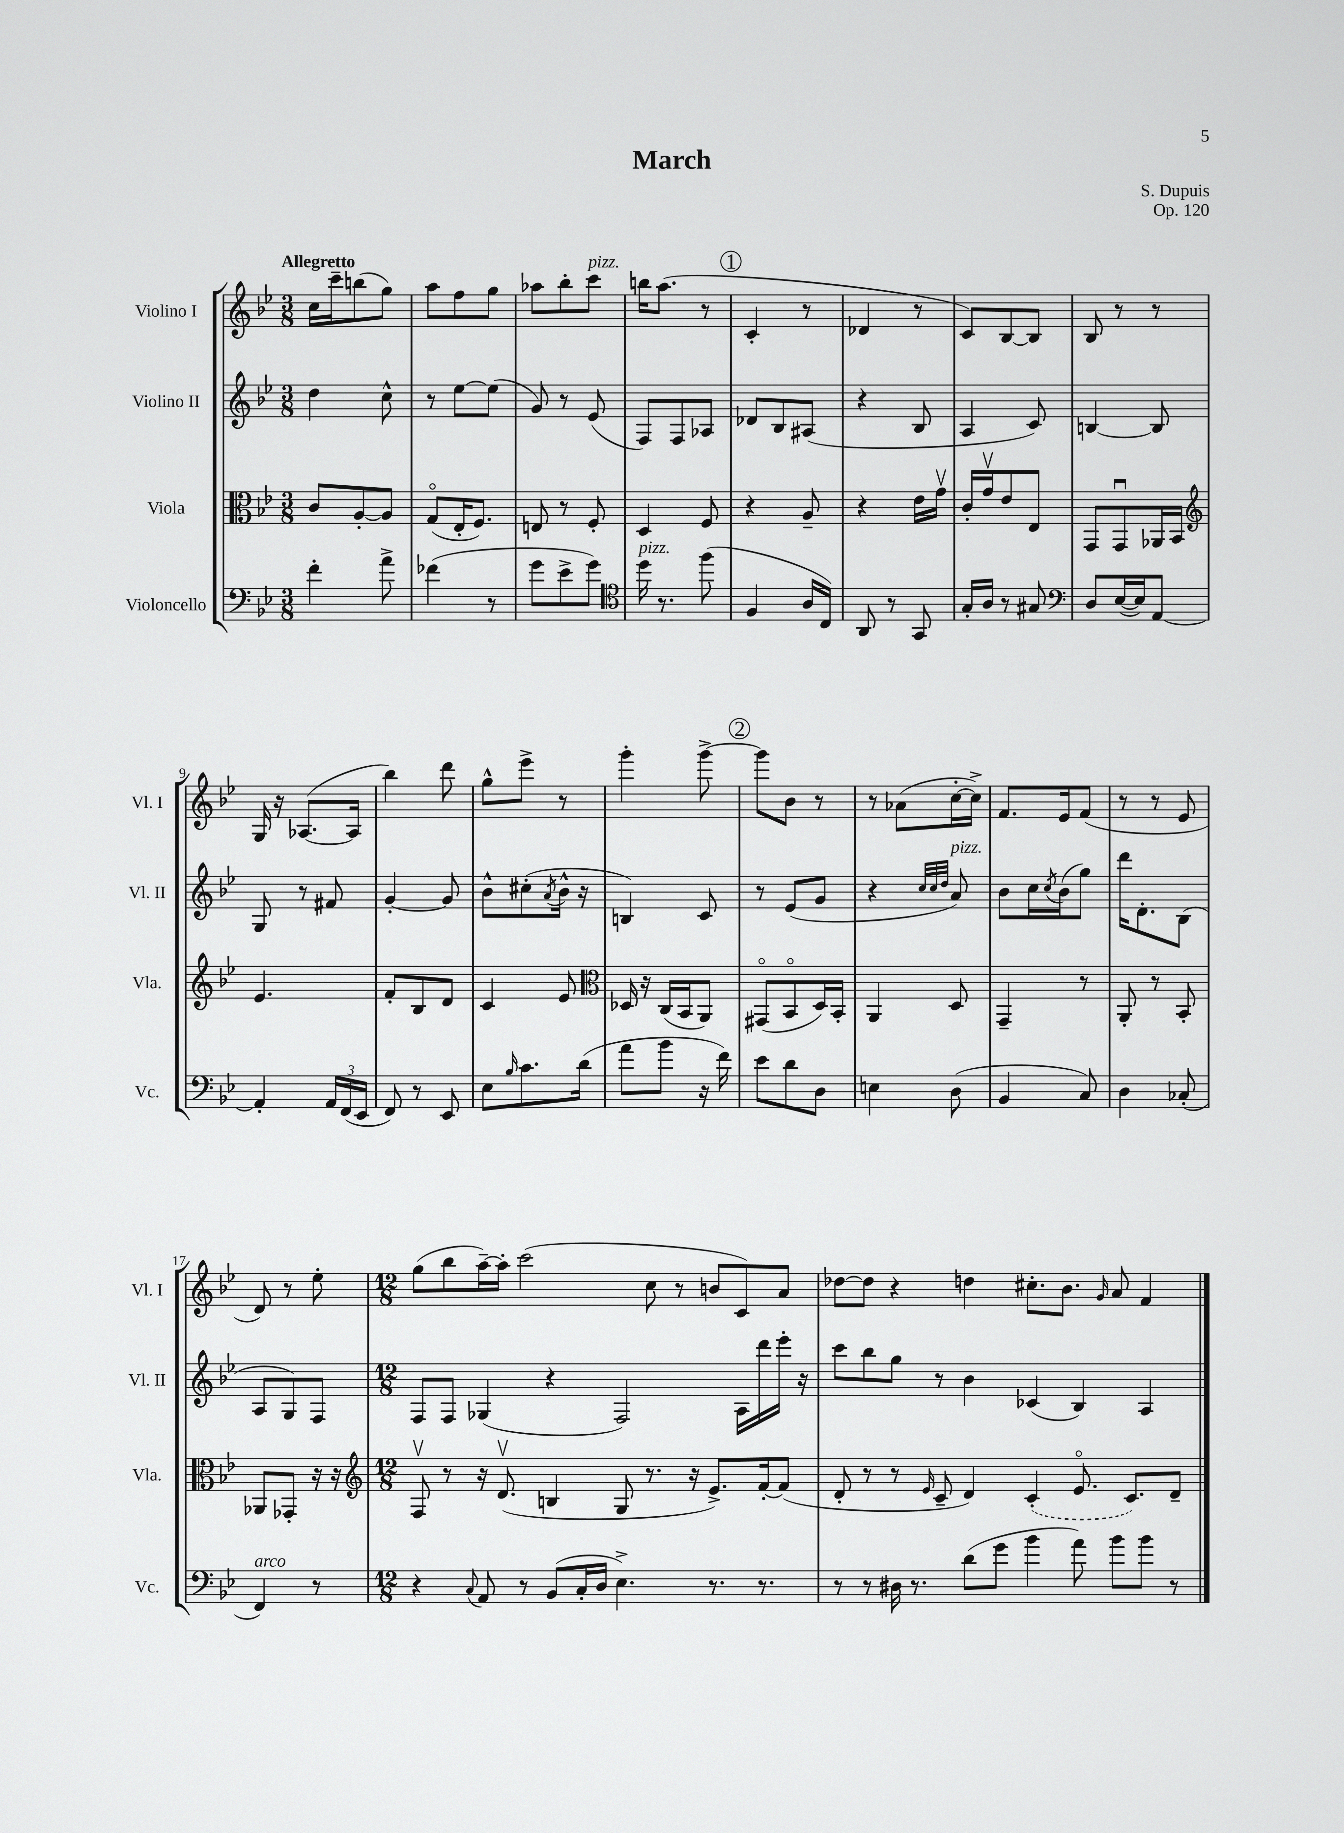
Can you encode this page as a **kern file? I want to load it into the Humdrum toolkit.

**kern	**kern	**kern	**kern
*part4	*part3	*part2	*part1
*staff4	*staff3	*staff2	*staff1
*I"Violoncello	*I"Viola	*I"Violino II	*I"Violino I
*I'Vc.	*I'Vla.	*I'Vl. II	*I'Vl. I
*clefF4	*clefC3	*clefG2	*clefG2
*k[b-e-]	*k[b-e-]	*k[b-e-]	*k[b-e-]
*M3/8	*M3/8	*M3/8	*M3/8
=1	=1	=1	=1
!	!	!	!LO:TX:a:B:t=Allegretto
4f'\	8c/L	4dd\	16cc\LL
.	.	.	16ccc~\J
.	[8A'/	.	(8bbn\
8a^\	8A/J]	8cc^^\	8gg\J)
=2	=2	=2	=2
(4f-X\	(8G/L	8r	8aa\L
.	16E-'/K	[8ee-\L	8ff\
.	8.F/J)	.	.
8r	.	(8ee-\J]	8gg\J
=3	=3	=3	=3
8g\L	8En/	8g/)	8aa-X\L
8e-^\	8r	8r	8bb-'\
!	!	!	!LO:TX:a:i:t=pizz.
8g\J)	8F'/	(8e-/	8ccc\J
=4	=4	=4	=4
*clefC4	*	*	*
!LO:TX:a:i:t=pizz.	!	!	!
16dd\	4D/	8F/L)	16bbn\KL
8.r	.	.	(8.aa\J
.	.	8F/	.
(8ff\	8F/	8A-X/J	8r
!!LO:REH:place=s1:t=1
=5	=5	=5	=5
4F/	4r	8d-X/L	4c'/
.	.	8B-/	.
16A/LL	8A~/	(8A#X/J	8r
16C/JJ)	.	.	.
=6	=6	=6	=6
8AA/	4r	4r	4d-X/
8r	.	.	.
8GG/	16e-\LL	8B-/	8r
.	16gv\JJ	.	.
=7	=7	=7	=7
16G'/LL	16c'/LL	4A/	8c/L)
16A/JJ	16gv/J	.	.
8r	8e-/	.	[8B-/
8G#X/	8E-/J	8c/)	8B-/J]
=8	=8	=8	=8
*clefF4	*	*	*
8D/L	8GG/L	[4Bn/	8B-/
([16E-/L	8GGu/	.	8r
16E-/J])	.	.	.
[8AA/J	16AA-X/L	8B/]	8r
.	16BB-/JJ	.	.
!!LO:LB:g=z
=9	=9	=9	=9
*	*clefG2	*	*
4AA'/]	4.e-/	8G/	16G/
.	.	.	16r
.	.	8r	([8.A-X/L
24AA/LL	.	8f#X/	.
(24FF/	.	.	.
.	.	.	16A-/Jk]
24EE-/JJ	.	.	.
=10	=10	=10	=10
8FF/)	8f'/L	[4g'/	4bb-\)
8r	8B-/	.	.
8EE-/	8d/J	8g/]	8ddd\
=11	=11	=11	=11
8E-\L	4c/	8b-^^\L	8gg^^\L
16qqB-/	.	.	.
8.c\	.	(8cc#X'\	8eee-^\J
.	.	8qa/	.
.	8e-/	16b-^^\Jk	8r
(16d\Jk	.	16r	.
=12	=12	=12	=12
*	*clefC3	*	*
8a\L	16D-X/	4Bn/)	4ggg'\
.	16r	.	.
8b-\J	(16C/LL	.	.
.	16BB-/J	.	.
16r	8AA/J)	8c/	[8ggg^\
16f\)	.	.	.
!!LO:REH:place=s1:t=2
=13	=13	=13	=13
8e-\L	(8GG#X/L	8r	8ggg\L]
8d\	8BB-/	(8e-/L	8b-\J
8D\J	16D/L)	8g/J	8r
.	16BB-'/JJ	.	.
=14	=14	=14	=14
4En\	4AA/	4r	8r
.	.	.	(8a-X\L
.	.	32qqcc/LLL	.
.	.	32qqcc/	.
.	.	32qqdd/JJJ	.
!	!	!LO:TX:a:i:t=pizz.	!
(8D\	8D/	8a/)	[16cc'\L
.	.	.	16cc^\JJ])
=15	=15	=15	=15
4BB-/	4GG~/	8b-\L	8.f/L
.	.	16cc\L	.
.	.	8qcc/	.
.	.	(16b-\J	16e-/k
8C/)	8r	8gg\J)	(8f/J
=16	=16	=16	=16
4D\	8AA'/	16ddd\KL	8r
.	.	8.d'\	.
.	8r	.	8r
(8C-X'/	8BB-'/	(8B-\J	8e-/
!!LO:LB:g=z
=17	=17	=17	=17
!LO:TX:a:i:t=arco	!	!	!
4FF/)	8AA-X/L	8A/L	8d/)
.	8GG-X'/J	8G/)	8r
8r	16r	8F/J	8ee-'\
.	16r	.	.
=18	=18	=18	=18
*	*clefG2	*	*
*M12/8	*M12/8	*M12/8	*M12/8
4r	8Fv/	8F/L	(8gg\L
.	8r	8F/J	8bb-\
8qqC/	.	.	.
8AA/	16r	(4G-X/	[16aa~\L)
.	(8.dv/	.	16aa'\JJ]
8r	.	.	(2ccc\
(8BB-/L	4Bn/	4r	.
16C'/L	.	.	.
16D/JJ	.	.	.
4.E-^\)	8G/	2F/)	.
.	8.r	.	8cc\
.	.	.	8r
.	16r	.	.
8.r	8.e-^/L)	.	8bn/L
.	.	16A\LL	8c/)
8.r	[16f'/k	16ddd\	.
.	(8f/J]	16eee-'\JJ	8a/J
.	.	16r	.
=19	=19	=19	=19
8r	8d'/	8ccc\L	[8dd-X\L
8r	8r	8bb-\	8dd-\J]
16D#X\	8r	8gg\J	4r
8.r	.	.	.
.	16qqe-/	.	.
.	8c~/	8r	.
(8d\L	4d/)	4b-\	4ddn\
8g\J	.	.	.
4b-\	(4c'/	(4c-X/	8.cc#X'\L
.	.	.	8.b-\J
8a\)	8.e-/	4B-/)	.
.	.	.	16qqg/
8b-\L	.	.	8a/
.	8.c/L)	.	.
8b-\J	.	4A/	4f/
8r	8d~/J	.	.
==	==	==	==
*-	*-	*-	*-
